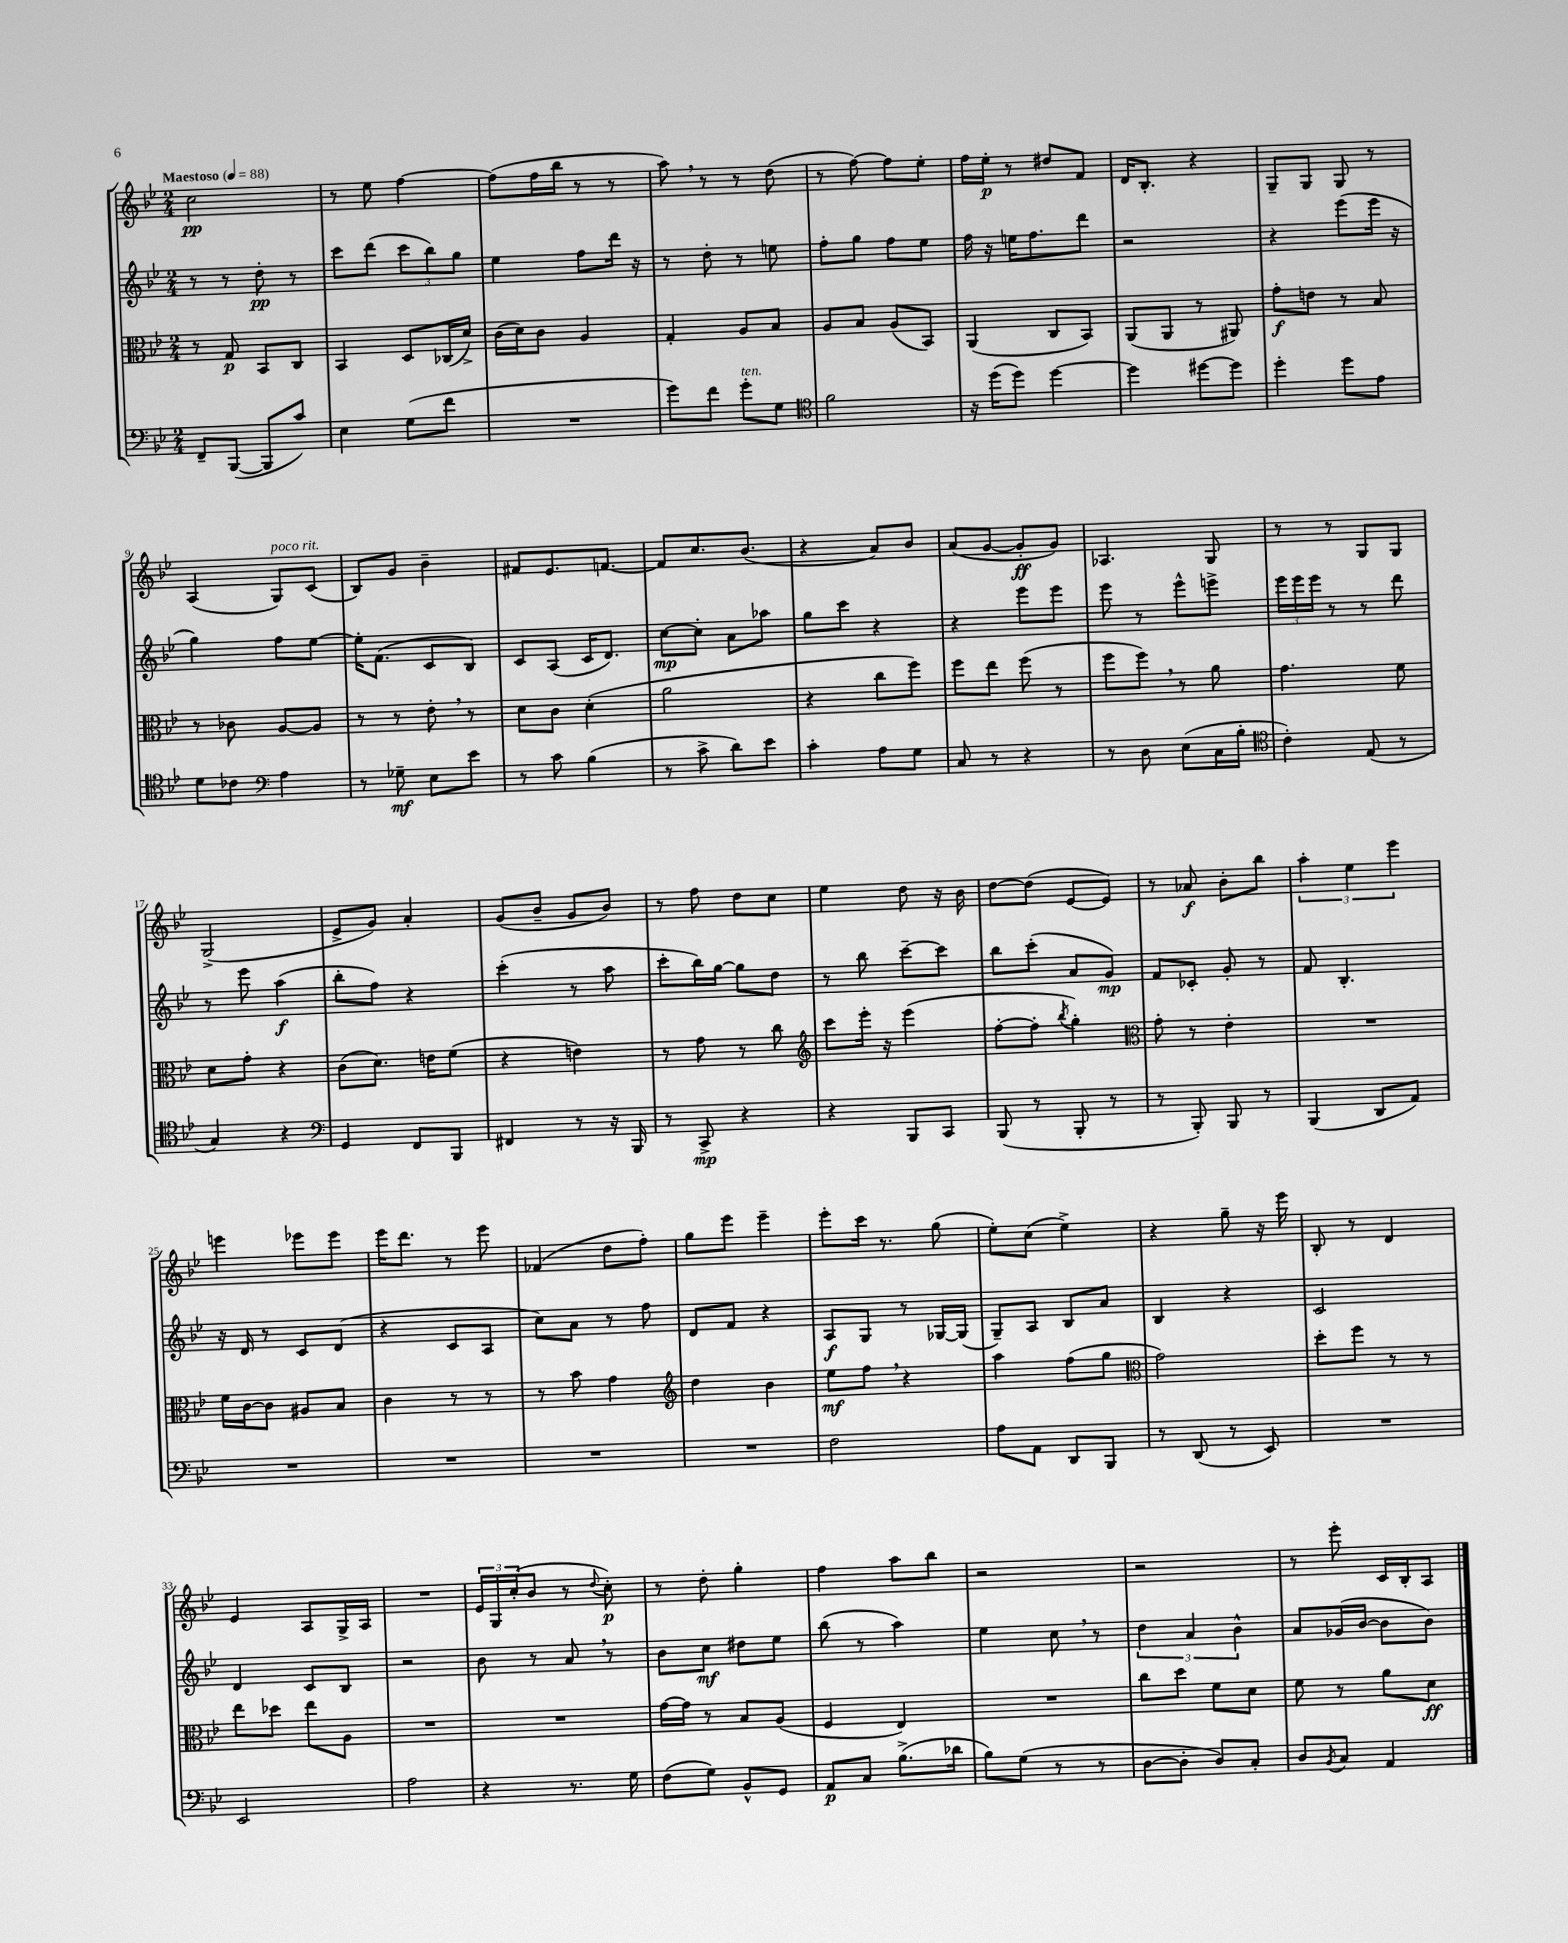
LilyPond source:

<<
\new StaffGroup <<
\new Staff = "s0" {
    \clef treble \key bes \major \numericTimeSignature \time 2/4 \tempo "Maestoso" 4 = 88
    c''2\pp |
    r8 ees''8 f''4~ |
    f''8( f''16 bes''16 r8 r8 |
    a''8) \breathe r8 r8 d''8( |
    r8 f''8~) f''8 ees''8-. |
    f''16 ees''16-.\p r8 dis''8 f'8 |
    d'16 bes8.-. r4 |
    g8-- g8 g8 r8 |
    a4( g8^\markup { \italic "poco rit." }) c'8( |
    bes8) g'8 bes'4-- |
    fis'8 ees'8. f'8.~ |
    f'8 c''8. bes'8.( |
    r4 a'8) bes'8 |
    a'8( g'8~ g'8-.\ff g'8) |
    aes4. g8 |
    r8 r8 g8 g8 |
    g2->( |
    ees'8-> g'8) a'4-. |
    g'8( bes'8-- g'8 bes'8) |
    r8 f''8 d''8 c''8 |
    ees''4 d''8 r16 bes'16 |
    d''8~ d''8( ees'8~ ees'8) |
    r8 aes'8\f bes'8-. bes''8 |
    \tuplet 3/2 { a''4-. ees''4 ees'''4 } |
    e'''4 ees'''8 ees'''8 |
    ees'''16 d'''8. r8 ees'''8 |
    fes'4( d''8 f''8-.) |
    g''8 ees'''8 ees'''4-- |
    ees'''8-. c'''16 r8. g''8( |
    ees''8-.) c''8( ees''4->) |
    r4 g''8-- r16 ees'''16 |
    bes8-. r8 d'4 |
    ees'4 a8 g16-> a16 |
    R2 |
    \tuplet 3/2 { ees'16 g16 c''16-.( } bes'8 r8 \appoggiatura { d''8 } c''8-.\p) |
    r8 d''8-. g''4-. |
    f''4 a''8 bes''8 |
    r2 |
    r2 |
    r8 ees'''8-. c'16 bes16-. a8 \bar "|." |
}
\new Staff = "s1" {
    \clef treble \key bes \major \numericTimeSignature \time 2/4
    r8 r8 d''8-.\pp r8 |
    c'''8 d'''8( \tuplet 3/2 { c'''8 bes''8) g''8 } |
    ees''4 f''8 d'''16 r16 |
    r8 d''8-. r8 e''8 |
    f''8-. g''8 f''8 ees''8 |
    f''16 r16 e''16 f''8. d'''8 |
    r2 |
    r4 ees'''8( ees'''16 r16 |
    g''4) f''8 ees''8~ |
    ees''16-. f'8.( c'8 bes8) |
    c'8 a8( c'16 d'8.) |
    c''8~\mp c''8-. a'8 aes''8 |
    g''8 c'''8 r4 |
    r4 ees'''8 ees'''8 |
    ees'''8 r8 ees'''8-^ e'''8-> |
    \tuplet 3/2 { ees'''16 ees'''16 ees'''16 } r8 r8 d'''8 |
    r8 ees'''8 a''4\f( |
    bes''8-. f''8) r4 |
    c'''4-.( r8 a''8 |
    c'''8-. bes''16) g''16~ g''8 d''8 |
    r8 bes''8 c'''8~-- c'''8 |
    bes''8 c'''8-.( a'8 g'8\mp) |
    f'8 ces'8-. g'8-. r8 |
    f'8 bes4.-. |
    r16 d'16 r8 c'8 d'8( |
    r4 c'8 a8 |
    c''8) a'8 r8 f''8 |
    d'8 f'8 r4 |
    a8\f g8 r8 ges16~ ges16( |
    g8--) a8 bes8 a'8 |
    bes4 r4 |
    c'2 |
    d'4 c'8 bes8 |
    r2 |
    bes'8 r8 a'8 \breathe r8 |
    bes'8 c''8\mf dis''8 ees''8 |
    bes''8( r8 a''4) |
    ees''4 c''8 \breathe r8 |
    \tuplet 3/2 { d''4 a'4 bes'4-^ } |
    a'8 ges'16( bes'16~ bes'8 bes'8) \bar "|." |
}
\new Staff = "s2" {
    \clef alto \key bes \major \numericTimeSignature \time 2/4
    r8 g8\p bes,8 c8 |
    bes,4 d8 ces16( d'16->) |
    c'16( d'16) c'8 a4 |
    g4-. a8 bes8 |
    a8 bes8 a8( bes,8) |
    a,4( c8 bes,8) |
    a,8( a,8 r8 ais,8) |
    g'8-.\f e'8 r8 bes8 |
    r8 ces'8 a8~ a8 |
    r8 r8 ees'8-. \breathe r8 |
    d'8 c'8 d'4-.( |
    a'2 |
    r4 c''8 f''8) |
    f''8 ees''8 f''8( r8 |
    f''8 f''8) \breathe r8 a'8 |
    g'4. f'8 |
    d'8 g'8-. r4 |
    c'8( d'8.) e'16 f'8( |
    r4 e'4) |
    r8 g'8 r8 c''8 |
    \clef treble c'''8 ees'''16-. r16 ees'''4( |
    f''8~-. f''8-. \acciaccatura { bes''8 } g''4-.) |
    \clef alto g'8-. r8 ees'4-. |
    R2 |
    f'16 c'16~ c'8 ais8 bes8 |
    c'4 r8 r8 |
    r8 bes'8 g'4 |
    \clef treble d''4 bes'4 |
    ees''8\mf f''8 \breathe r4 |
    a''4 f''8( g''8 |
    \clef alto g'2) |
    d''8-. f''8 r8 r8 |
    ees''8 des''8 ees''8 a8 |
    R2 |
    R2 |
    g'16~ g'16 r8 bes8 a8( |
    f4 ees4) |
    R2 |
    c''8 d''8 f'8 d'8 |
    f'8 r8 a'8 d'8\ff \bar "|." |
}
\new Staff = "s3" {
    \clef bass \key bes \major \numericTimeSignature \time 2/4
    f,8-- bes,,8~( bes,,8 c'8) |
    ees4 g8( f'8 |
    R2 |
    g'8) f'8 g'8-.^\markup { \italic "ten." } g8 |
    \clef tenor f'2 |
    r16 d''16( d''8) d''4~ |
    d''4 dis''8~ dis''8 |
    d''4-. d''8 ees'8 |
    d'8 ces'8 \clef bass a4 |
    r8 ges8--\mf ees8 ees'8 |
    r8 c'8 bes4( |
    r8 c'8-> d'8) ees'8 |
    c'4-. a8 g8 |
    c8 r8 r4 |
    r8 d8 ees8( c16 bes16-. |
    \clef tenor c'4-.) ees8( r8 |
    g4) r4 |
    \clef bass g,4 f,8 bes,,8 |
    fis,4 r8 r16 bes,,16 |
    r8 c,8->\mp r4 |
    r4 bes,,8 c,8 |
    bes,,8( r8 bes,,8-. r8 |
    r8 bes,,8-.) bes,,8 r8 |
    bes,,4( d,8 a,8) |
    R2 |
    R2 |
    R2 |
    R2 |
    f2 |
    a8 a,8 d,8 bes,,8 |
    r8 d,8( r8 ees,8) |
    R2 |
    ees,2 |
    a2 |
    r4 r8. g16 |
    f8( g8) bes,8-^ g,8 |
    a,8\p c8 bes8.->( des'16 |
    bes8) g8( r8 r8 |
    d8~ d8-. d8) c8-. |
    d8 \acciaccatura { bes,8 } c8 a,4 \bar "|." |
}
>>
>>
